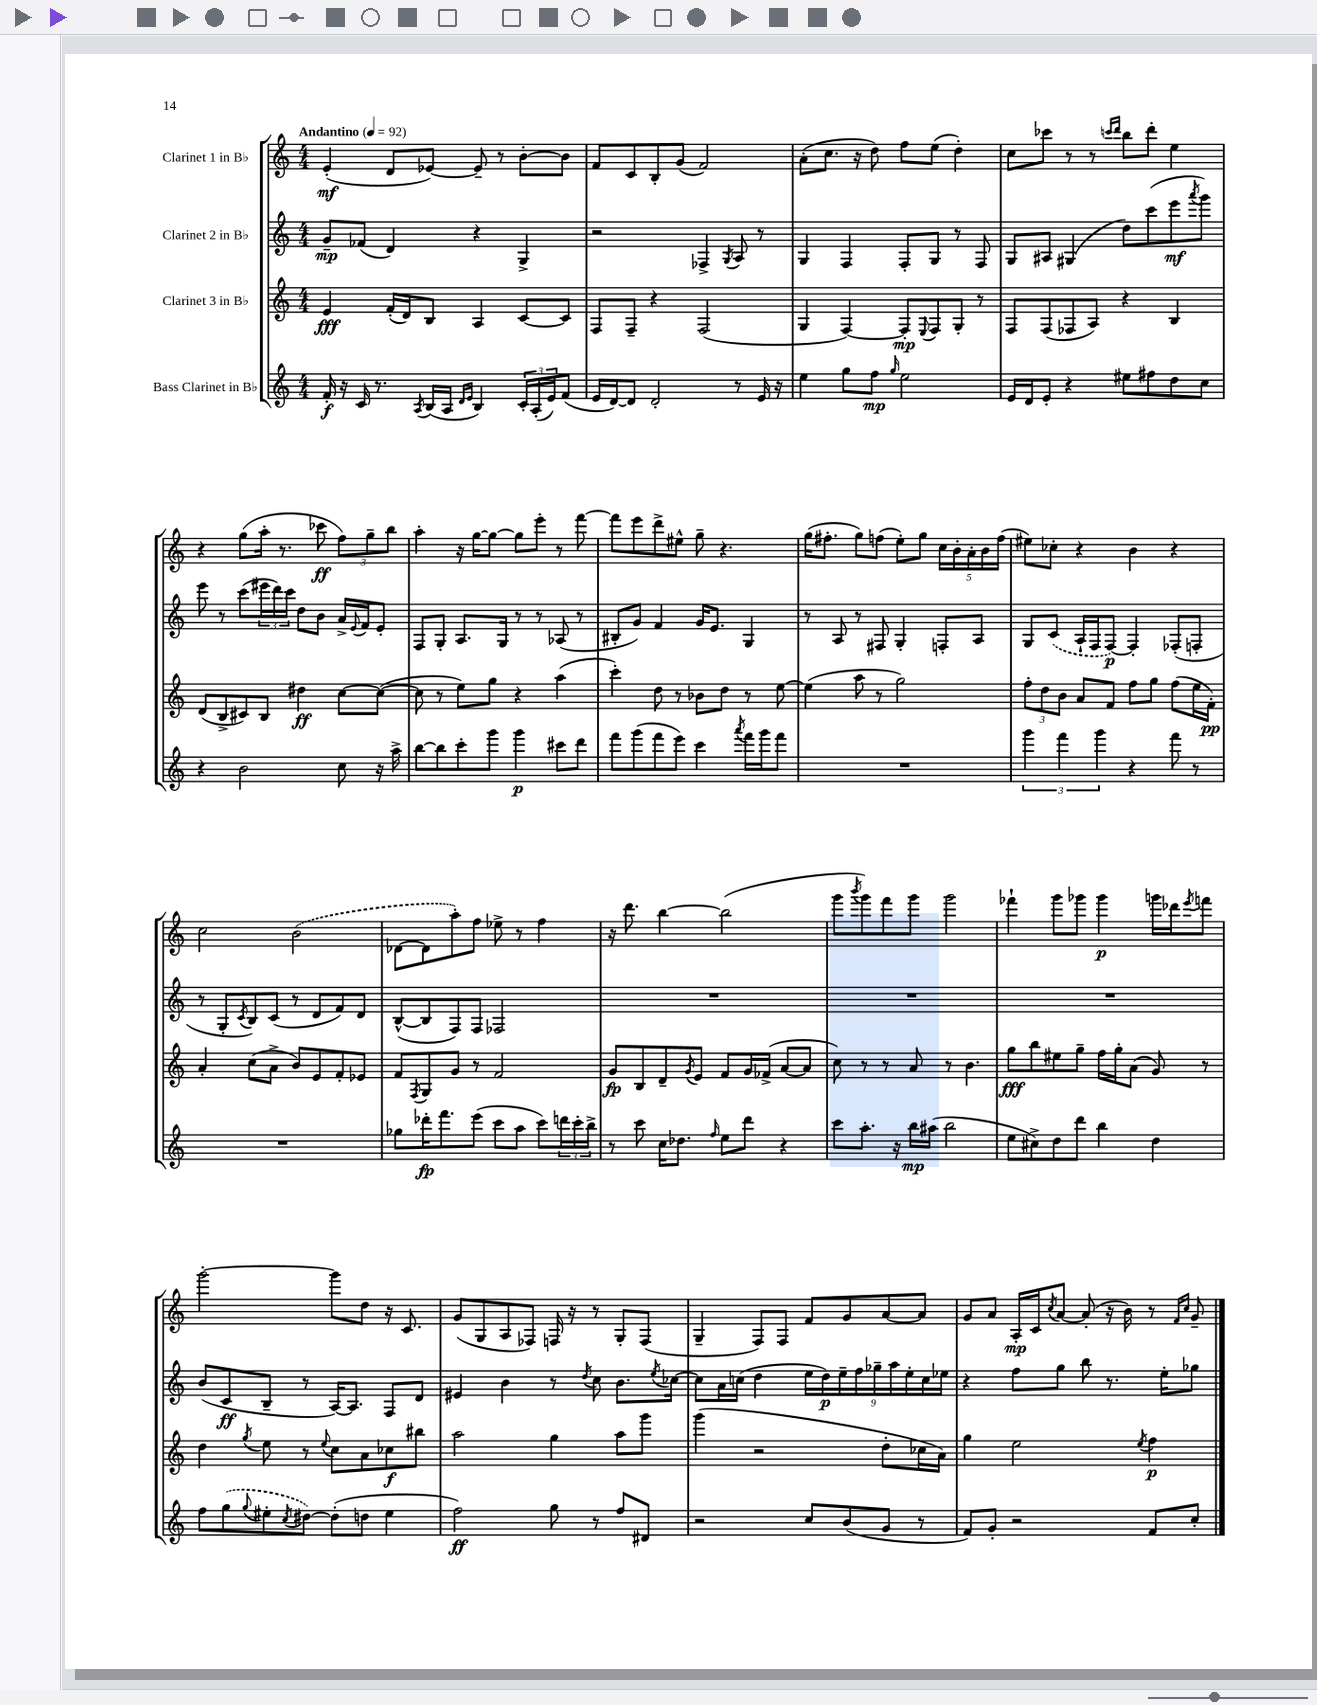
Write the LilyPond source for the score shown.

<<
\new StaffGroup <<
\new Staff = "s0" \with { instrumentName = "Clarinet 1 in Bb" } {
    \clef treble \key c \major \numericTimeSignature \time 4/4 \tempo "Andantino" 4 = 92
    e'4-.\mf( d'8 ees'8~) ees'8-- r8 b'8~-. b'8 |
    f'8 c'8 b8-. g'8( f'2) |
    a'8-.( c''8. r16 d''8) f''8 e''8( d''4-.) |
    c''8 ces'''8 r8 r8 \grace { c'''16 d'''16 } b''8 d'''8-. e''4 |
    r4 g''8( a''16-. r8. ces'''8\ff \tuplet 3/2 { f''8) g''8-- b''8 } |
    a''4-. r16 g''16~ g''8~ g''8 e'''8-. r8 f'''8~ |
    f'''8 e'''8 d'''8-> eis''8-^ g''8-- r4. |
    g''16( fis''8.-. g''8) f''8( e''8-.) g''8 \tuplet 5/4 { c''16 b'16-. a'16-. b'16 f''16( } |
    eis''8) ces''8-. r4 b'4 r4 |
    c''2 \once \slurDashed b'2( |
    des'8~ des'8 a''8-.) f''8 ees''8-> r8 f''4 |
    r16 d'''8. b''4~ b''2( |
    g'''8 \acciaccatura { b'''8 } g'''8) f'''8 g'''8 g'''2 |
    fes'''4-! g'''8 ges'''8 ges'''4\p g'''16 des'''16 \acciaccatura { e'''8 } f'''8 |
    g'''2~-. g'''8 d''8 r16 c'8. |
    g'8( g8 a8 fes8) f16 r16 r8 g8-. f8( |
    g4-- f8) f8 f'8 g'8 a'8~ a'8 |
    g'8 a'8 a16-.\mp c'16 \acciaccatura { c''8 } a'8~ a'8-.( r16 b'16) r8 \grace { f'16 c''16 } g'8-- \bar "|." |
}
\new Staff = "s1" \with { instrumentName = "Clarinet 2 in Bb" } {
    \clef treble \key c \major \numericTimeSignature \time 4/4
    g'8--\mp fes'8( d'4) r4 g4-> |
    r2 fes4-> \acciaccatura { g8 } a8 r8 |
    g4 f4 f8-. g8 r8 f8 |
    g8 ais8 gis4( d''8) c'''8( e'''8\mf \acciaccatura { a'''8 } g'''8) |
    e'''8 r8 c'''8( \tuplet 3/2 { eis'''16 d'''16) c'''16 } d''8 b'8 a'16-> \appoggiatura { e'8 } f'16 e'8-. |
    f8 g8-. a8. g16 r8 r8 aes8( r8 |
    bis8-. g'8) f'4 g'16 e'8. g4 |
    r8 a8 r8 fis8 g4-. f8-. a8 |
    g8 \once \slurDashed c'8( a16-! f16 f8~\p) f4-. fes8-.( f8-. |
    r8 g8-. \acciaccatura { c'8 } b8) c'8( r8 d'8 f'8) d'8 |
    b8~-^( b8 f8) f8 fes2 |
    R1 |
    R1 |
    R1 |
    b'8( c'8\ff b8-- r8 a16~) a8. f8 d'8 |
    eis'4 b'4 r8 \acciaccatura { d''8 } c''8 b'8. \acciaccatura { e''8 } ces''16~ |
    ces''8 a'16 c''16( d''4 \tuplet 9/8 { e''16 d''16\p) e''16-- f''16 ges''16-- a''16 e''16-. c''16 ees''16 } |
    r4 f''8 g''8 b''8 r8. e''16-. ges''8 \bar "|." |
}
\new Staff = "s2" \with { instrumentName = "Clarinet 3 in Bb" } {
    \clef treble \key c \major \numericTimeSignature \time 4/4
    e'4\fff f'16-.( d'16) b8 a4 c'8~ c'8 |
    f8 f8-- r4 f2( |
    g4 f4~) f8-.\mp \appoggiatura { e8 } f8 g8-. r8 |
    f8 f8( fes8 a8) r4 b4 |
    d'8( b8-> cis'8) b8 dis''4\ff c''8~ c''8~( |
    c''8 r8 e''8) g''8 r4 a''4( |
    c'''4-.) d''8 r8 bes'8 d''8 r8 e''8~ |
    e''4( a''8 r8 g''2) |
    \tuplet 3/2 { f''8-. d''8 b'8 } a'8 f'8 f''8 g''8 f''8( e''16 f'16-.\pp) |
    a'4-. c''8( a'8-> b'8) e'8 f'8-. ees'8 |
    f'8 \acciaccatura { f8 } g8 g'8 r8 f'2 |
    g'8\fp b8 d'8-- \acciaccatura { g'8 } e'8 f'8 g'16 fes'16->( a'8~ a'8 |
    c''8) r8 r8 a'8 r8 b'4. |
    g''8\fff b''8 eis''8 g''8-- f''16 g''16-. a'8( g'8) r8 |
    d''4 \acciaccatura { g''8 } e''8 r8 \appoggiatura { e''8 } c''8 a'8 ces''8\f bis''8 |
    a''2 g''4 a''8 g'''8 |
    g'''4( r2 d''8-. ces''16 a'16) |
    g''4 e''2 \acciaccatura { e''8 } f''4\p \bar "|." |
}
\new Staff = "s3" \with { instrumentName = "Bass Clarinet in Bb" } {
    \clef treble \key c \major \numericTimeSignature \time 4/4
    f'16-.\f r16 c'16 r8. \acciaccatura { a8 } b16( a16 \grace { d'16 e'16 } b4) \tuplet 3/2 { c'16-. a16-.( e'16) } f'8( |
    e'16 d'16~) d'8 d'2-. r8 e'16 r16 |
    e''4 g''8 f''8\mp \grace { g''16 } e''2 |
    e'16 d'16 e'8-. r4 eis''8 fis''8 d''8 c''8 |
    r4 b'2 c''8 r16 a''16-> |
    b''8~ b''8 c'''8-. g'''8 g'''4\p cis'''8 d'''8 |
    f'''8 g'''8( f'''8 e'''8) c'''4 \acciaccatura { a'''8 } f'''16 g'''16 f'''8 |
    R1 |
    \tuplet 3/2 { g'''4 f'''4 g'''4 } r4 f'''8 r8 |
    R1 |
    ges''8 des'''16-.\fp f'''8. e'''8( c'''8 a''8 c'''8) \tuplet 3/2 { d'''16 c'''16-. b''16-> } |
    r8 c'''8 c''16 des''8. \grace { f''16 } e''8 d'''8 r4 |
    c'''8 a''8.-. r16 b''16\mp ais''16( b''2 |
    e''8 cis''8->) d''8 d'''8 b''4 d''4 |
    f''8 \once \slurDashed g''8( \appoggiatura { g''8 } eis''8-. \acciaccatura { c''8 } dis''8~) dis''8-.( d''8 eis''4 |
    f''2\ff) g''8 r8 f''8 dis'8 |
    r2 c''8 b'8( g'8 r8 |
    f'8) g'8-. r2 f'8 c''8-. \bar "|." |
}
>>
>>
\layout { \context { \Score \remove "Bar_number_engraver" } }
